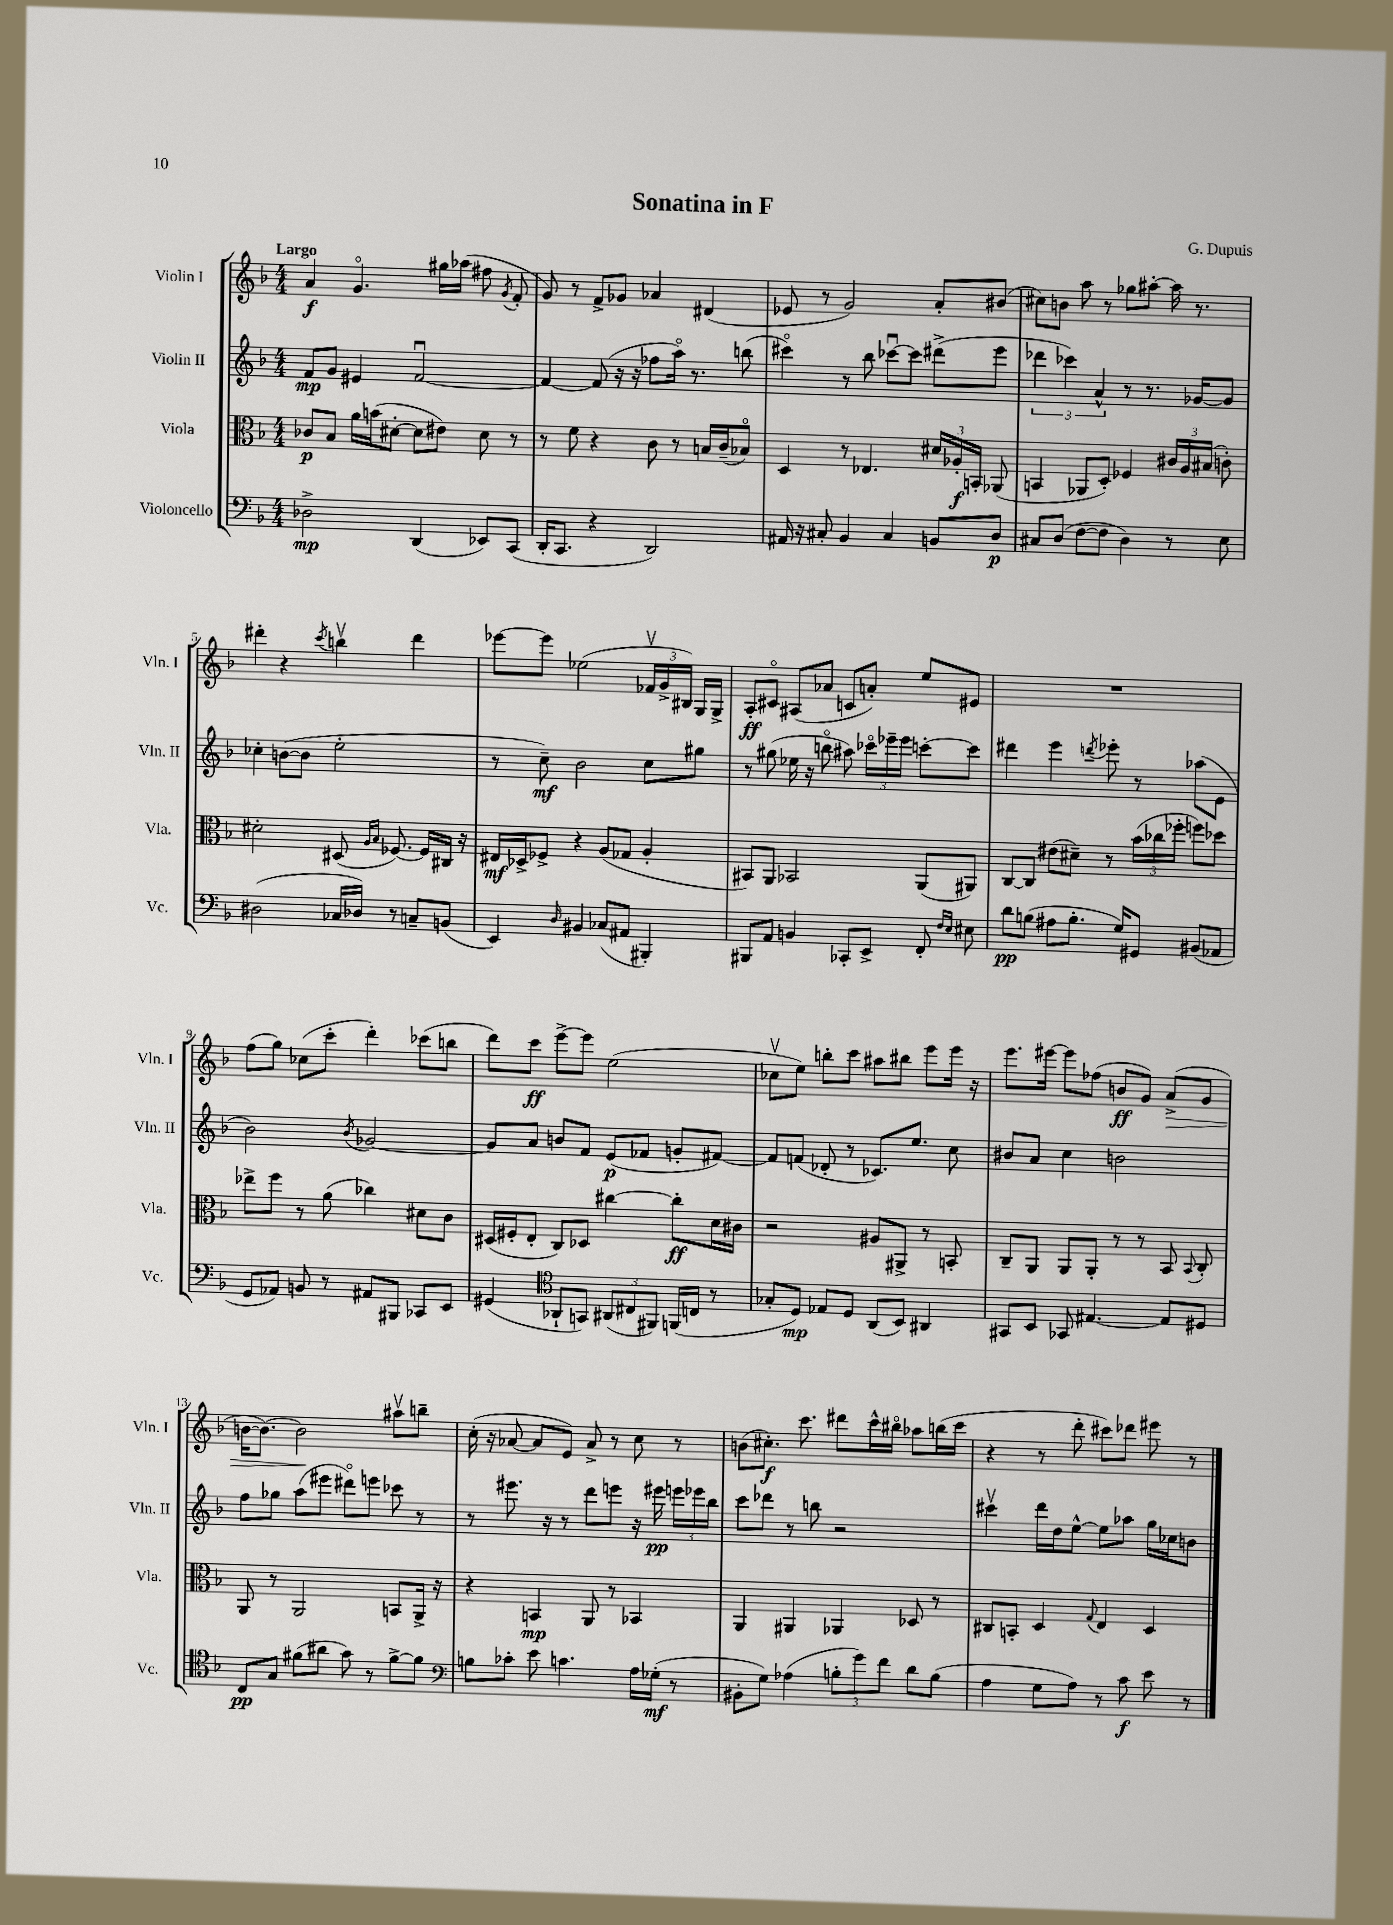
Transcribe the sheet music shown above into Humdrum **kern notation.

**kern	**dynam	**kern	**dynam	**kern	**dynam	**kern	**dynam
*part4	*part4	*part3	*part3	*part2	*part2	*part1	*part1
*staff4	*staff4	*staff3	*staff3	*staff2	*staff2	*staff1	*staff1
*I"Violoncello	*	*I"Viola	*	*I"Violin II	*	*I"Violin I	*
*I'Vc.	*	*I'Vla.	*	*I'Vln. II	*	*I'Vln. I	*
*clefF4	*	*clefC3	*	*clefG2	*	*clefG2	*
*k[b-]	*	*k[b-]	*	*k[b-]	*	*k[b-]	*
*M4/4	*	*M4/4	*	*M4/4	*	*M4/4	*
=1	=1	=1	=1	=1	=1	=1	=1
!	!	!	!	!	!	!LO:TX:a:B:t=Largo	!
2D-X^\	mp	8c-X/L	p	8f/L	mp	4a/	f
.	.	8B-/J	.	8g/J	.	.	.
.	.	16a\LL	.	4e#X/	.	4.g/	.
.	.	(16bn\J	.	.	.	.	.
.	.	[8d#X'\J	.	.	.	.	.
(4DD/	.	8d#\L]	.	[2fu/	.	.	.
.	.	8e#X\J)	.	.	.	16gg#X\LL	.
.	.	.	.	.	.	(16aa-X\JJ	.
8EE-X/L)	.	8d#\	.	.	.	8ff#X\	.
.	.	.	.	.	.	8qg/	.
(8CC/J	.	8r	.	.	.	8f'/	.
=2	=2	=2	=2	=2	=2	=2	=2
16DD'/KL	.	8r	.	4f/_	.	8g/)	.
8.CC/J	.	.	.	.	.	.	.
.	.	8f\	.	.	.	8r	.
4r	.	4r	.	(8f/]	.	8f^/L	.
.	.	.	.	16r	.	8g-X/J	.
.	.	.	.	16r	.	.	.
2DD/)	.	8c\	.	8ff-X\L	.	4a-X/	.
.	.	8r	.	16aa\Jk)	.	.	.
.	.	.	.	8.r	.	.	.
.	.	16Bn/LL	.	.	.	(4d#X/	.
.	.	(16c~/J	.	.	.	.	.
.	.	8B-X/J)	.	(8bbn\	.	.	.
=3	=3	=3	=3	=3	=3	=3	=3
16AA#X/	.	4D/	.	4ccc#X\)	.	8e-X/	.
16r	.	.	.	.	.	.	.
8C#X'/	.	.	.	.	.	8r	.
4BB-/	.	8r	.	8r	.	2g/)	.
.	.	4.E-X/	.	8bb-\	.	.	.
4C#/	.	.	.	[8ccc-Xu\L	.	.	.
.	.	.	.	8ccc-\J]	.	.	.
8BBn/L	.	24d#X/LL	.	(8ddd#X^\L	.	8a'/L	.
.	.	24A-X'/	f	.	.	.	.
.	.	24BBn'/JJ	.	.	.	.	.
8D/J	p	(8AA-X/	.	8eee\J	.	(8b#X/J	.
=4	=4	=4	=4	=4	=4	=4	=4
8C#X/L	.	4BBn/	.	6ddd-X\	.	8cc#X\L)	.
(8D/J	.	.	.	.	.	8bn\J	.
.	.	.	.	6ccc-X\)	.	.	.
[8F\L	.	8AA-X/L	.	.	.	8aa\	.
.	.	.	.	6a^^/	.	.	.
8F\J]	.	8D'/J)	.	.	.	8r	.
4D\)	.	4F-X/	.	8r	.	8gg-X\L	.
.	.	.	.	8.r	.	[8aa#X'\J	.
8r	.	24c#X/LL	.	.	.	16aa#\]	.
.	.	24A/	.	.	.	.	.
.	.	.	.	[16g-X/KL	.	8.r	.
.	.	(24B#X/JJ	.	.	.	.	.
8E\	.	8cn'\)	.	8g-/J]	.	.	.
!!LO:LB:g=z
=5	=5	=5	=5	=5	=5	=5	=5
(2D#X\	.	2d#X'\	.	4cc-X'\	.	4ddd#X'\	.
.	.	.	.	([8bn\L	.	4r	.
.	.	.	.	8b\J]	.	.	.
.	.	.	.	.	.	8qccc/	.
16C-X/LL	.	(8D#X/	.	2ee'\	.	4bbnv\	.
16D-X/JJ)	.	.	.	.	.	.	.
.	.	16qqA/LL	.	.	.	.	.
.	.	16qqB-/JJ	.	.	.	.	.
8r	.	[8.F-X/)	.	.	.	.	.
8Cn~/L	.	.	.	.	.	4ddd#\	.
.	.	16F-/LL]	.	.	.	.	.
(8BBn/J	.	16C#X/JJ	.	.	.	.	.
.	.	16r	.	.	.	.	.
=6	=6	=6	=6	=6	=6	=6	=6
4EE/)	.	16E#X/LL	mf	8r	.	[8eee-X\L	.
.	.	16D-X^/J	.	.	.	.	.
.	.	8F-X^/J	.	8cc~\)	mf	8eee-\J]	.
16qqD/	.	.	.	.	.	.	.
4BB#X/	.	4r	.	2b-\	.	(2ee-X\	.
(8C-X/L	.	(8A/L	.	.	.	.	.
8AA#X/J	.	8G-X/J	.	.	.	.	.
4BBB#X'/)	.	4A'/	.	8cc\L	.	24f-Xv/LL	.
.	.	.	.	.	.	24g^/	.
.	.	.	.	.	.	24B#X/JJ)	.
.	.	.	.	8gg#X\J	.	16G/LL	.
.	.	.	.	.	.	16G^/JJ	.
=7	=7	=7	=7	=7	=7	=7	=7
8BBB#X/L	.	8BB#X/L)	.	8r	.	8A'/L	ff
8AA/J	.	8AA/J	.	(8gg#X\	.	8c#X/J	.
4BBn/	.	2BB-X/	.	16ee-X\	.	(8A#X/L	.
.	.	.	.	16r	.	.	.
.	.	.	.	8bbn\	.	8a-X/J	.
8CC-X'/L	.	.	.	8aa#X\)	.	8cn/L	.
8EE^/J	.	.	.	24ccc-X\LL	.	8an'/J)	.
.	.	.	.	24eee-X~\	.	.	.
.	.	.	.	24eee-\JJ	.	.	.
8FF'/	.	(8AA/L	.	[8cccn'\L	.	8ee/L	.
16qqF/LL	.	.	.	.	.	.	.
16qqE/JJ	.	.	.	.	.	.	.
8E#X\	.	8AA#X/J)	.	8ccc\J]	.	8e#X/J	.
=8	=8	=8	=8	=8	=8	=8	=8
8d\L	pp	[8C/L	.	4ddd#X\	.	1r	.
(8Bn\J	.	8C/J]	.	.	.	.	.
8A#X\L	.	(8e#X\L	.	4eee\	.	.	.
8.B'\J	.	8d#X~\J)	.	.	.	.	.
.	.	.	.	8qdddn/	.	.	.
.	.	8r	.	8eee-X'\	.	.	.
16G/KL)	.	.	.	.	.	.	.
8GG#X/J	.	(24b-\LL	.	8r	.	.	.
.	.	24cc-X\	.	.	.	.	.
.	.	24ff-X'\JJ	.	.	.	.	.
(8BB#X/L	.	8ffn\L)	.	(8aa-X\L	.	.	.
8AA-X/J	.	8dd-X\J	.	8e\J	.	.	.
!!LO:LB:g=z
=9	=9	=9	=9	=9	=9	=9	=9
8GG/L	.	8ee-X^\L	.	2b-\)	.	(8ff\L	.
8AA-X/J)	.	8ff\J	.	.	.	8gg\J)	.
8BBn/	.	8r	.	.	.	(8cc-X\L	.
8r	.	(8a\	.	.	.	8ccc'\J	.
.	.	.	.	8qb-/	.	.	.
8AA#X/L	.	4cc-X\)	.	[2g-X/	.	4ddd'\)	.
8BBB#X/J	.	.	.	.	.	.	.
8CC-X/L	.	8d#X\L	.	.	.	(8ccc-X\L	.
8EE/J	.	8c\J	.	.	.	8bbn\J	.
=10	=10	=10	=10	=10	=10	=10	=10
(4GG#X/	.	(16D#X/LL	.	8g-/L]	.	8ddd\L)	.
.	.	16F#X'/J	.	.	.	.	.
.	.	8E'/J	.	8a/J	.	8ccc\J	ff
*clefC4	*	*	*	*	*	*	*
8AA-X`/L	.	8C/L)	.	8bn/L	.	[8eee^\L	.
8GGn/J)	.	8D-X/J	.	8f/J	.	8eee\J]	.
(12AA#X/L	.	[4cc#X\	.	(8e/L	p	(2ee\	.
12C#X/	.	.	.	.	.	.	.
.	.	.	.	8f-X/J	.	.	.
12FF#X/J)	.	.	.	.	.	.	.
(16FFn/LL	.	8cc#'\L]	ff	8gn'/L	.	.	.
16Cn/JJ	.	.	.	.	.	.	.
8r	.	16d\L	.	[8f#X/J)	.	.	.
.	.	16c#X\JJ	.	.	.	.	.
=11	=11	=11	=11	=11	=11	=11	=11
8G-X'/L	.	2r	.	8f#/L]	.	8cc-Xv\L	.
8D/J)	mp	.	.	(8fn/J	.	8ee\J)	.
8E-X/L	.	.	.	8d-X'/	.	8bbn'\L	.
8D/J	.	.	.	8r	.	8ccc\J	.
(8AA/L	.	8A#X/L	.	8.c-X/L)	.	8aa#X\L	.
8BB-/J)	.	8AA#X^/J	.	.	.	8bb#X\J	.
.	.	.	.	8.ee/J	.	.	.
4AA#X/	.	8r	.	.	.	8eee\L	.
.	.	8BBn'/	.	8cc\	.	16eee\Jk	.
.	.	.	.	.	.	16r	.
=12	=12	=12	=12	=12	=12	=12	=12
8GG#X/L	.	8C~/L	.	8b#X/L	.	8.eee\L	.
8BB-/J	.	8AA/J	.	8a/J	.	.	.
.	.	.	.	.	.	[16eee#X\Jk	.
8GG-X/	.	8AA/L	.	4cc\	.	8eee#\L]	.
[4.E#X/	.	8AA'/J	.	.	.	(8ff-X\J	.
.	.	8r	.	2bn\	.	8bn/L	ff
.	.	8r	.	.	.	8g/J)	.
!	!	!	!	!	!	!	!LO:HP:b
8E#/L]	.	8BB-/	.	.	.	(8a^/L	>
.	.	8qqBB-/	.	.	.	.	.
8D#X/J	.	8C'/	.	.	.	8g/J	.
!!LO:LB:g=z
=13	=13	=13	=13	=13	=13	=13	=13
8C/L	pp	8AA/	.	8ff\L	.	[16bn\KL	.
.	.	.	.	.	.	8.b\J_)	.
8G/J	.	8r	.	8gg-X\J	.	.	.
(8f#X\L	.	2AA/	.	(8aa\L	.	2b\]	.
8a#X\J	.	.	.	8eee#X\J	.	.	.
8g\)	.	.	.	8ddd#X\L)	.	.	.
8r	.	.	.	8eeen\J	.	.	.
[8f#^\L	.	8BBn/L	.	8ccc-X\	.	8aa#Xv\L	]
8f#\J]	.	16AA^/Jk	.	8r	.	8bbn~\J	.
.	.	16r	.	.	.	.	.
=14	=14	=14	=14	=14	=14	=14	=14
*clefF4	*	*	*	*	*	*	*
8Bn\L	.	4r	.	8r	.	(16cc'\	.
.	.	.	.	.	.	16r	.
8c-X'\J	.	.	.	8.eee#X\	.	[8a-X/	.
8e\	.	4BBn/	mp	.	.	8a-/L]	.
.	.	.	.	16r	.	.	.
4.cn\	.	.	.	8r	.	8e/J)	.
.	.	8AA/	.	8ddd\L	.	8a-^/	.
.	.	8r	.	8eeen\J	.	8r	.
16A\LL	.	4BB-X/	.	16r	.	8cc\	.
(16G-X'\JJ	mf	.	.	16eee#X\	pp	.	.
8r	.	.	.	24eeen\LL	.	8r	.
.	.	.	.	24eee-X\	.	.	.
.	.	.	.	24bb-\JJ	.	.	.
=15	=15	=15	=15	=15	=15	=15	=15
8BB#X'\L	.	4AA/	.	8ccc\L	.	(8bn\L	.
8G\J)	.	.	.	8ddd-X\J	.	8.cc#X'\J)	f
(4A-X\	.	4AA#X/	.	8r	.	.	.
.	.	.	.	.	.	8.ccc\	.
.	.	.	.	8bbn\	.	.	.
12Bn'\L	.	4AA-X/	.	2r	.	8ddd#X\L	.
12g\)	.	.	.	.	.	.	.
.	.	.	.	.	.	16ccc^^\L	.
12f\J	.	.	.	.	.	.	.
.	.	.	.	.	.	16bb#X\JJ	.
8d\L	.	8D-X/	.	.	.	8aa-X\L	.
(8B\J	.	8r	.	.	.	(16bbn\L	.
.	.	.	.	.	.	16ccc\JJ	.
=16	=16	=16	=16	=16	=16	=16	=16
4A\	.	8C#X/L	.	4ccc#Xv\	.	4r	.
.	.	8BBn'/J	.	.	.	.	.
8G\L	.	4D/	.	16ddd\LL	.	8r	.
.	.	.	.	16dd\J	.	.	.
8A\J)	.	.	.	[8ee^^\J	.	8ddd'\	.
.	.	8qqG/	.	.	.	.	.
8r	.	4E/	.	8ee\L]	.	8ccc#X\L)	.
8c\	f	.	.	8aa-X\J	.	8ddd-X\J	.
8e\	.	4D/	.	16gg\LL	.	8eee#X\	.
.	.	.	.	16cc-X\J	.	.	.
8r	.	.	.	8bn\J	.	8r	.
==	==	==	==	==	==	==	==
*-	*-	*-	*-	*-	*-	*-	*-
